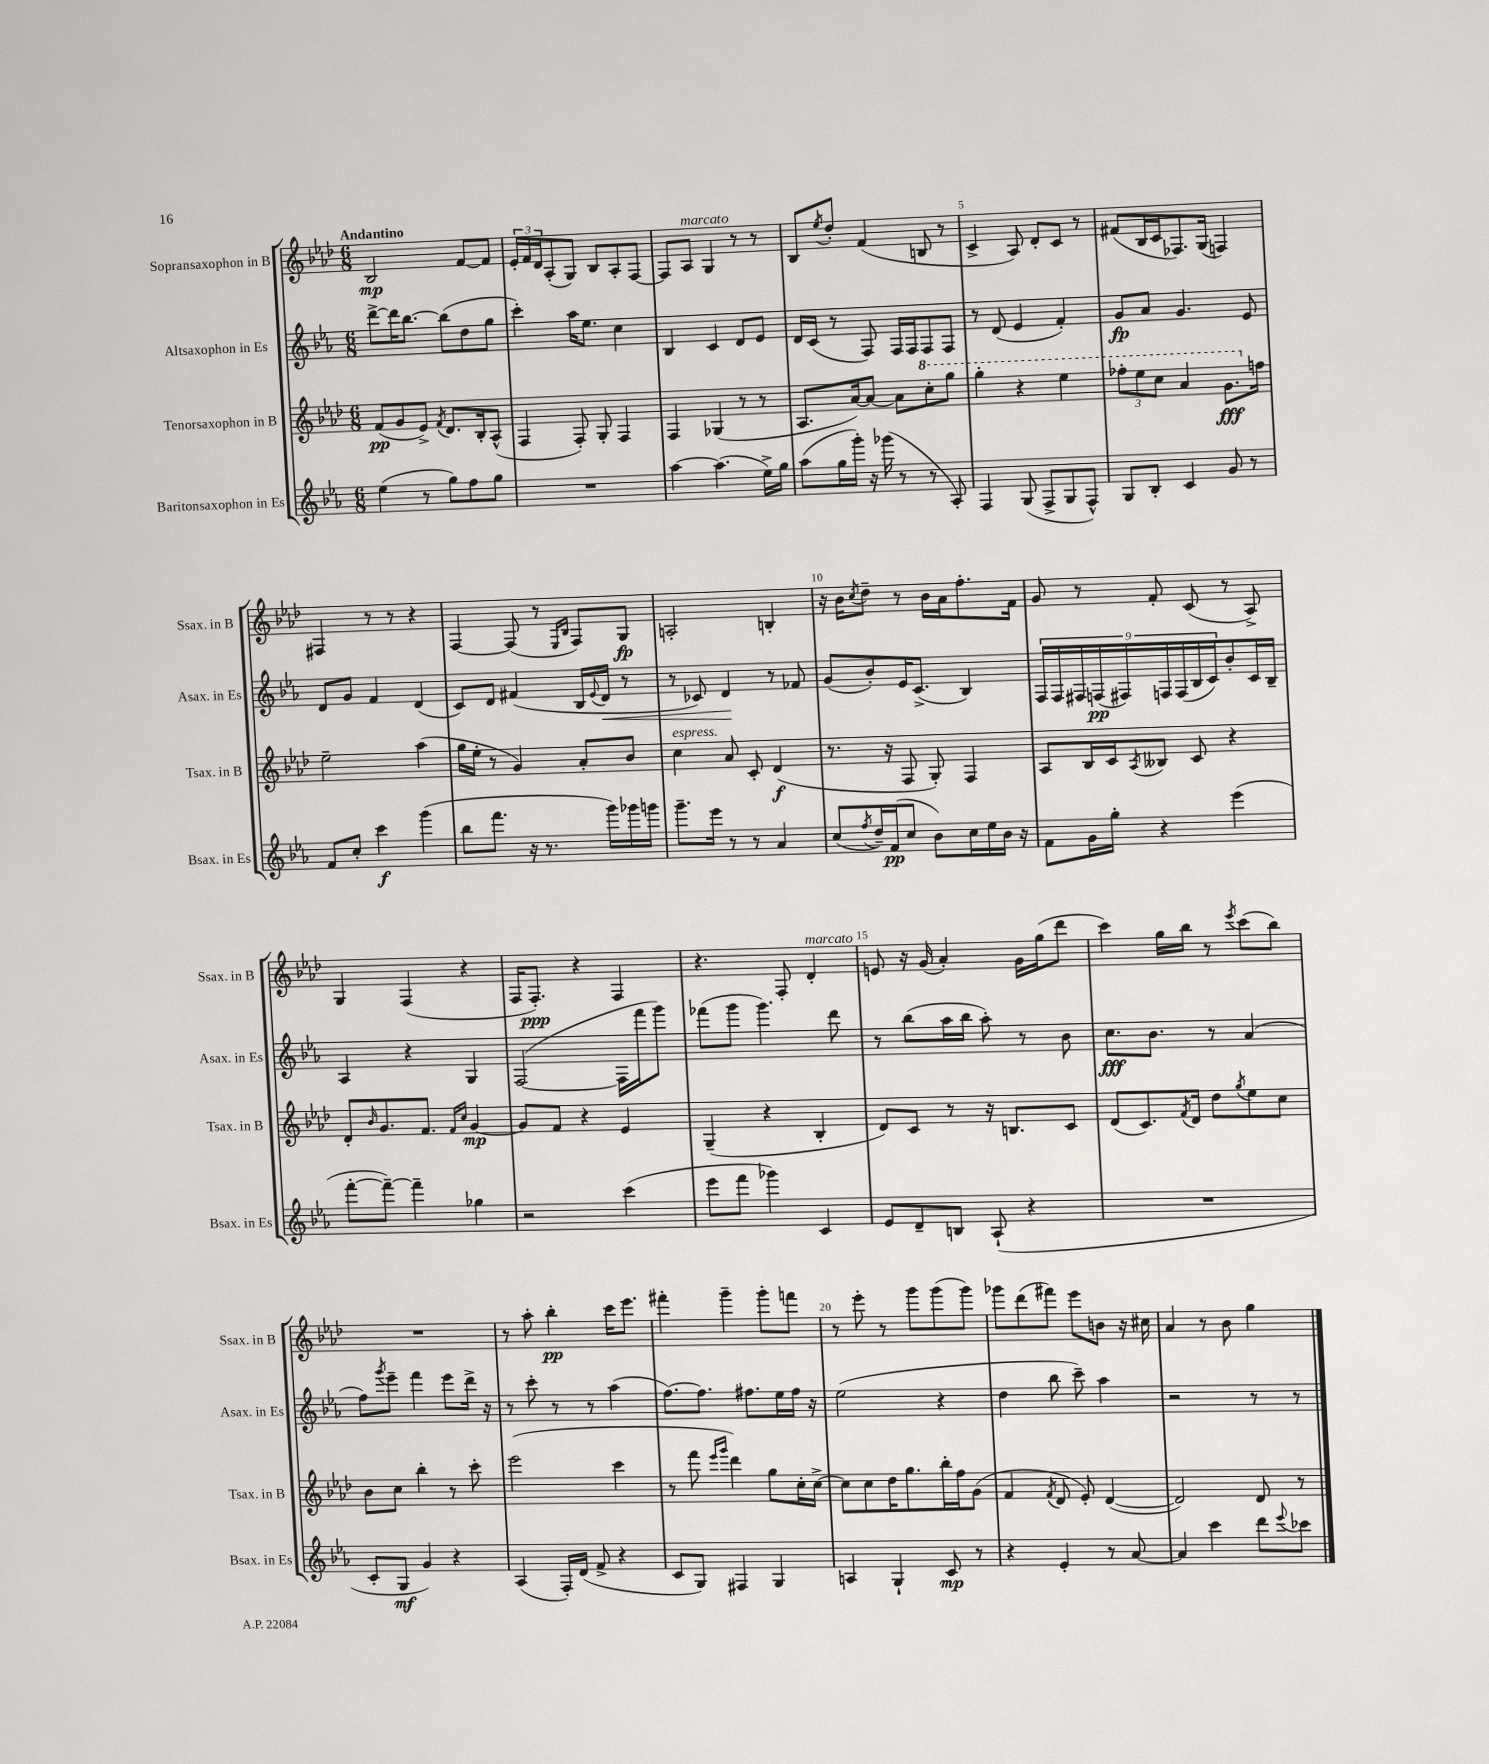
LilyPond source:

<<
\new StaffGroup <<
\new Staff = "s0" \with { instrumentName = "Sopransaxophon in B" shortInstrumentName = "Ssax. in B" } {
    \clef treble \key aes \major \numericTimeSignature \time 6/8 \tempo "Andantino"
    bes2\mp f'8~ f'8 |
    \tuplet 3/2 { ees'16-. f'16 des'16 } aes8-.( g8) bes8 aes8-. f8~ |
    f8 aes8^\markup { \italic "marcato" } g4 r8 r8 |
    bes8 \acciaccatura { ees''8 } des''8-. f'4( b8 r8 |
    c'4-> aes8) des'8-. c'8 r8 |
    fis'8( bes16 c'16 fes8.) g16( f4) |
    fis4 r8 r8 r4 |
    f4~ f8( r8 \grace { ees16 bes16 } f8) g8\fp |
    a2-. b4-. |
    r16 bes'16 \acciaccatura { c''8 } des''8-- r8 bes'16 aes'16 f''8.-. f'16 |
    g'8 r8 f'8-. c'8( r8 aes8->) |
    g4 f4( r4 |
    f16 f8.-.\ppp) r4 f4 |
    r4. f8-. des'4-.^\markup { \italic "marcato" } |
    e'8 r16 g'16( aes'4-.) g'16 g''16( des'''8 |
    c'''4) g''16 bes''16 r8 \acciaccatura { ees'''8 } c'''8( bes''8) |
    R2. |
    r8 aes''8-. bes''4-.\pp c'''16 ees'''8. |
    fis'''4-. g'''4-- g'''8-. f'''8 |
    r8 ees'''8-. r8 g'''8 g'''8( g'''8) |
    ges'''8 des'''8( fis'''8) ees'''8 b'8 r16 cis''16 |
    aes'4 r8 bes'8 g''4 \bar "|." |
}
\new Staff = "s1" \with { instrumentName = "Altsaxophon in Es" shortInstrumentName = "Asax. in Es" } {
    \clef treble \key ees \major \numericTimeSignature \time 6/8
    d'''8~-> d'''16 bes''8.~ bes''8( d''8 g''8 |
    c'''4-.) aes''16 ees''8. c''4 |
    bes4 c'4 d'8 ees'8 |
    d'16 c'16( r8 f8) f16 f16 f8 f8 |
    r8 d'8( ees'4 f'4-.) |
    g'8\fp aes'8 g'4. ees'8 |
    d'8 g'8 f'4 d'4( |
    c'8) d'8 fis'4( bes16 \appoggiatura { ees'8 } d'16\< r8 |
    r8 ces'8) d'4\! r8 fes'8 |
    g'8( bes'8-.) ees'16 c'8.->( bes4) |
    \tuplet 9/8 { f16 f16 fis16 f16\pp( fis16) f16 f16( bes16 c'16) } bes'8-. c'16 bes16-- |
    aes4 r4 g4 |
    f2~( f16 f'''16 g'''8) |
    fes'''8( g'''8 g'''4.) d'''8 |
    r8 bes''8( aes''16 bes''16 aes''8-.) r8 bes'8 |
    c''8.\fff bes'8. r8 aes'4( |
    f''8) \acciaccatura { g'''8 } ees'''8-- f'''4 ees'''8 d'''16-> r16 |
    r8 c'''8-. r8 r8 aes''4( |
    f''8.~) f''8. fis''8. ees''16 fis''16 r16 |
    ees''2( r4 |
    d''4 bes''8 c'''8--) aes''4 |
    r2 r8 r8 \bar "|." |
}
\new Staff = "s2" \with { instrumentName = "Tenorsaxophon in B" shortInstrumentName = "Tsax. in B" } {
    \clef treble \key aes \major \numericTimeSignature \time 6/8
    f'8\pp( g'8 ees'8->) \acciaccatura { f'8 } des'8. bes16-. aes8-^( |
    f4 f8-.) g8-. f4 |
    f4 ges4( r8 r8 |
    aes8. aes'16~) aes'8~ aes'8 \ottava #1 c'''8-. g'''8 |
    g'''4-. r4 ees'''4 |
    \tuplet 3/2 { fes'''8-. ees'''8 c'''8 } aes''4 g''8.\fff \ottava #0 f''!16 |
    ees''2-- aes''4( |
    g''16 ees''16-. r8 g'4) aes'8-. bes'8 |
    c''4^\markup { \italic "espress." } aes'8 c'8-. des'4\f( |
    r8. r16 f8 g8-.) f4 |
    aes8 bes16 c'16 \acciaccatura { aes8 } beses8 c'8 r4 |
    des'8-. \grace { bes'16 } g'8. f'8. \grace { f'16 c''16 } g'4~\mp |
    g'8 f'8 r4 ees'4 |
    g4--( r4 bes4-. |
    des'8) c'8 r8 r16 b8. c'8 |
    des'8( c'8.) \acciaccatura { f'8 } des'16 des''8 \acciaccatura { g''8 } ees''8 c''8 |
    bes'8 c''8 bes''4-. r8 c'''8-. |
    ees'''2( c'''4 |
    r8 f'''8 \grace { ees'''16 g'''16 } des'''4) g''8 c''16-. c''16~-> |
    c''8 c''8 des''16 g''8. bes''16-. f''16 g'8( |
    f'4 \acciaccatura { f'8 } des'8 ees'8-.) des'4~( |
    des'2) des'8 r8 \bar "|." |
}
\new Staff = "s3" \with { instrumentName = "Baritonsaxophon in Es" shortInstrumentName = "Bsax. in Es" } {
    \clef treble \key ees \major \numericTimeSignature \time 6/8
    ees''4( r8 g''8) f''8 g''8 |
    R2. |
    aes''4~ aes''4.( ees''16->) g''16 |
    aes''8( g''16 g'''16-.) r16 ges'''16( r8 r8 aes8-.) |
    f4 g8( f8-> g8 f8-^) |
    g8 bes8-. c'4 g'8 r8 |
    f'8 c''8-. c'''4\f g'''4( |
    bes''8 f'''8. r16 r8. g'''16) ges'''16 g'''16 |
    g'''8.-- ees'''16 r8 r8 aes'4 |
    c''8( \acciaccatura { f''8 } d''16--) f'16\pp( c''8 bes'8) c''16 ees''16 bes'16 r16 |
    f'8 g'16 g''16-. r4 ees'''4( |
    f'''8~-. f'''8~--) f'''4-- ges''4 |
    r2 c'''4( |
    ees'''8 f'''8 ges'''4) c'4 |
    ees'8 d'8-- b8 aes8-!( r4 |
    R2. |
    c'8-. g8\mf g'4) r4 |
    aes4( f16-.) d'16( f'8-> r4 |
    c'8 g8) fis4 g4 |
    a4 g4-! c'8\mp r8 |
    r4 ees'4-. r8 aes'8~ |
    aes'4 c'''4 d'''8 \appoggiatura { ees'''8 } ces'''8 \bar "|." |
}
>>
>>
\layout { \context { \Score \override BarNumber.break-visibility = ##(#f #t #t) barNumberVisibility = #(every-nth-bar-number-visible 5) } }
